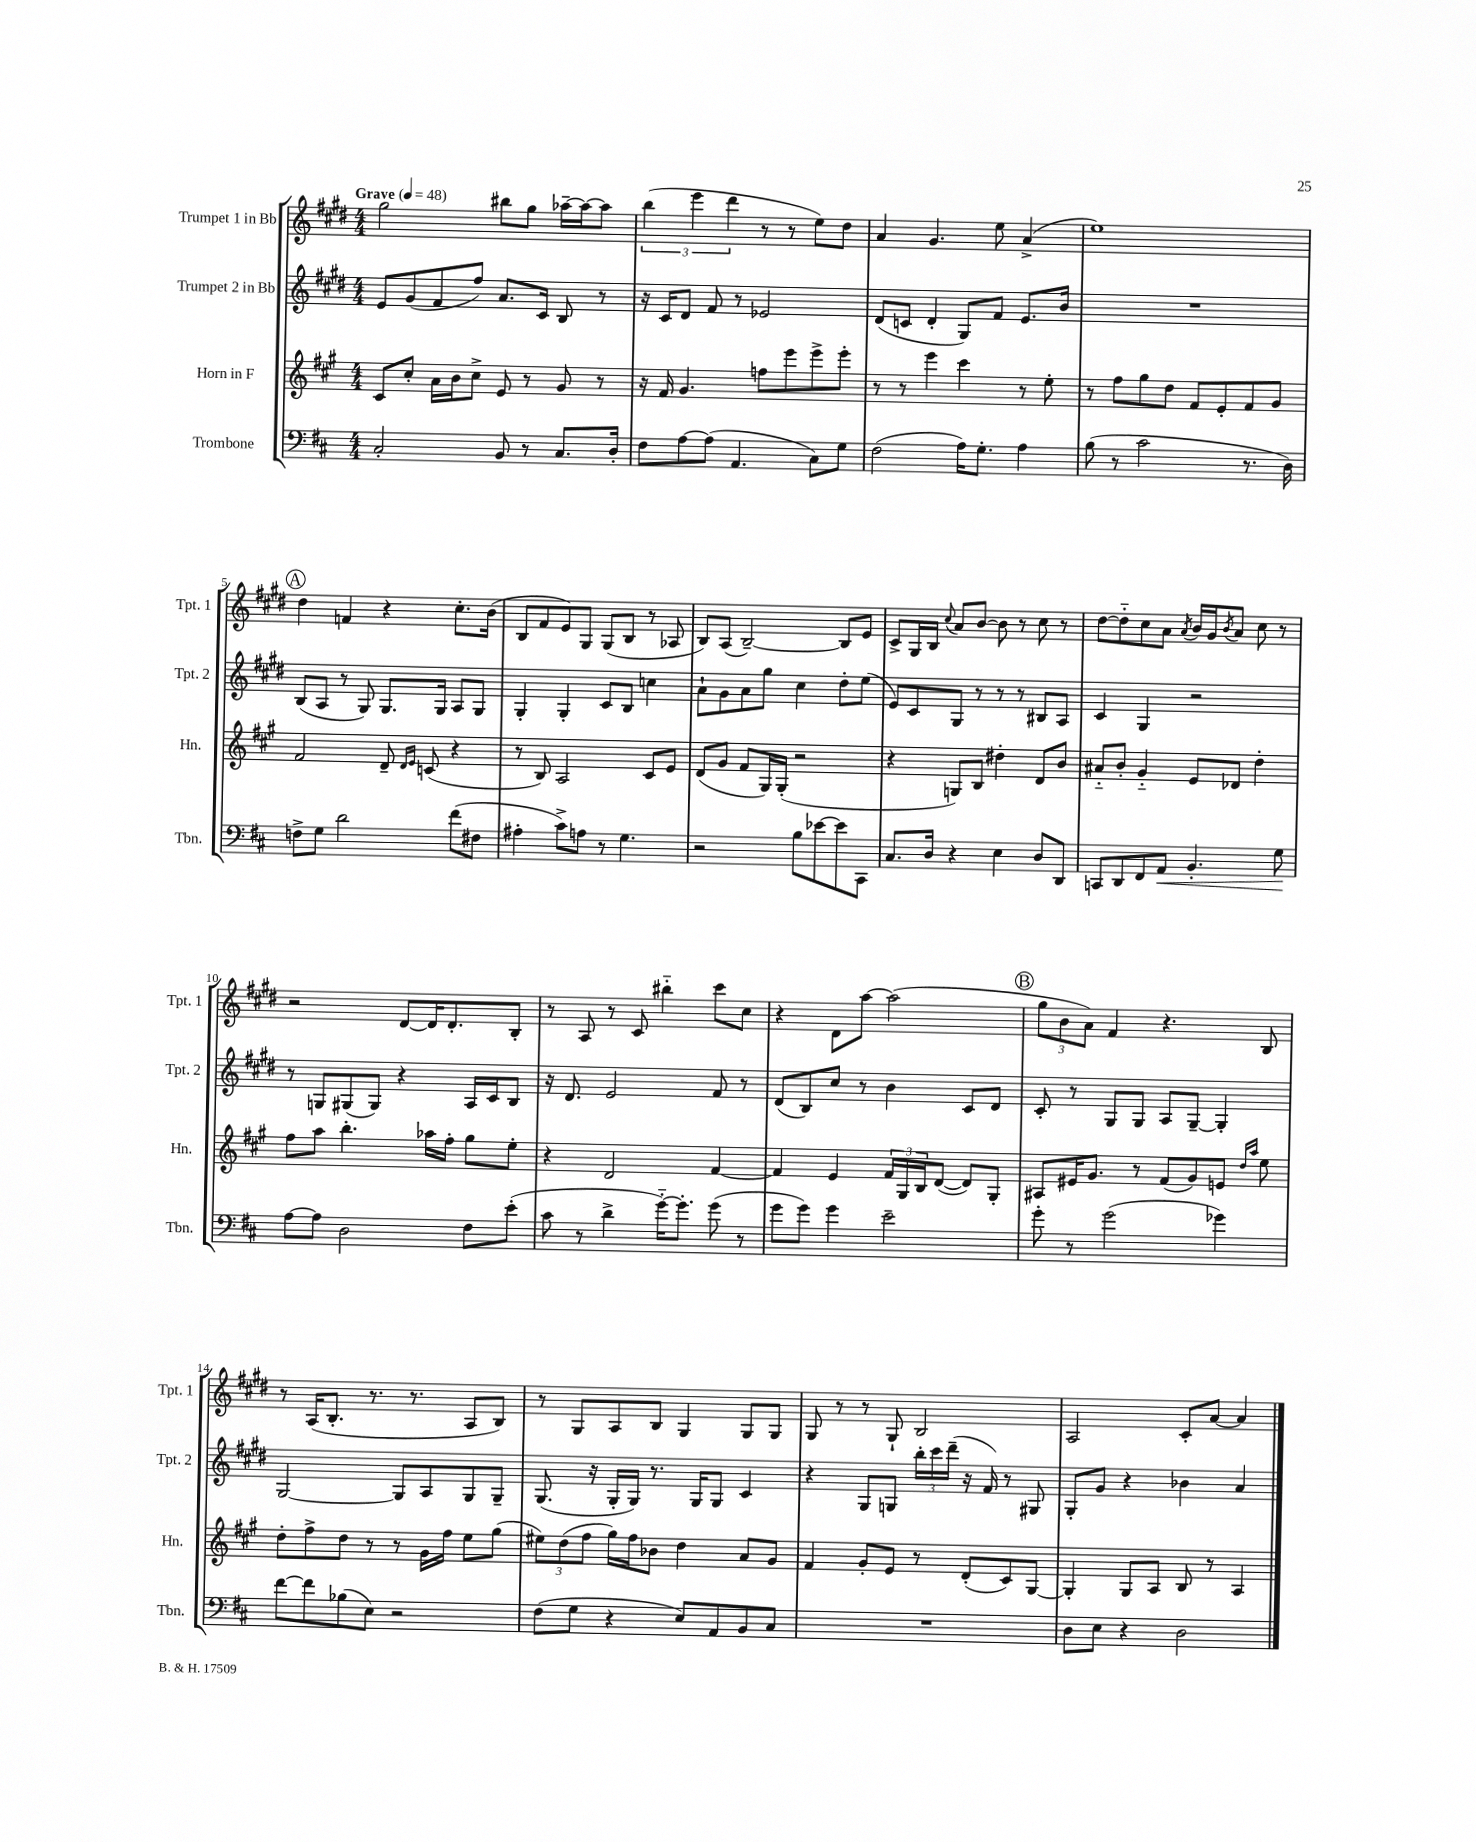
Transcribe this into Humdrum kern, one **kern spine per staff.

**kern	**kern	**kern	**kern
*staff4	*staff3	*staff2	*staff1
*clefF4	*clefG2	*clefG2	*clefG2
*k[f#c#]	*k[f#c#g#]	*k[f#c#g#d#]	*k[f#c#g#d#]
*M4/4	*M4/4	*M4/4	*M4/4
*MM48	*MM48	*MM48	*MM48
2C#'	8c#	8e	2gg#
.	8cc#'	(8g#	.
.	16a	8f#	.
.	16b	.	.
.	8cc#^	8ff#)	.
8BB	8e	8.a	8bb#
8r	8r	.	8gg#
.	.	16c#	.
8.C#	8g#	8B	[16aa-~
.	.	.	16aa-_
.	8r	8r	8aa-]
16D'	.	.	.
=	=	=	=
8F#	16r	16r	(6bb
.	16f#	16c#	.
[8A	4.g#	8d#	.
.	.	.	6eee
(8A]	.	8f#	.
.	.	.	6ddd#
4.AA	.	8r	.
.	8ff	2e-	8r
.	8eee	.	8r
8C#)	8eee^	.	8ee)
8G	8eee'	.	8dd#
=	=	=	=
(2F#	8r	(8d#	4a
.	8r	8c	.
.	4eee	4d#'	4.g#
16A)	4ccc#	8G#)	.
8.G'	.	.	.
.	.	8f#	8ee
4A	8r	8.e	(4a^
.	8ee'	.	.
.	.	16b	.
=	=	=	=
(8B	8r	1r	1ee)
8r	8ff#	.	.
2c#	8gg#	.	.
.	8dd	.	.
.	8f#	.	.
.	8e'	.	.
8.r	8f#	.	.
.	8g#	.	.
16D)	.	.	.
=	=	=	=
8F^	2f#	(8B	4dd#
8G	.	8A	.
2d	.	8r	4f
.	.	8G#)	.
.	8d~	8.G#	4r
.	16qqd	.	.
.	16qqe	.	.
.	(8c	.	.
.	.	16G#	.
(8f#	4r	8A	8.cc#'
8F#	.	8G#	.
.	.	.	(16b
=	=	=	=
4A#'	8r	4G#'	8B
.	8B)	.	8f#
8c#^)	2A	4G#'	8e)
8A	.	.	8G#
8r	.	8c#	(8G#
4.G	.	8B	8B
.	8c#	4cc	8r
.	8e	.	8A-
=	=	=	=
2r	(8d	8a`	8B)
.	8g#	8g#	(8A
.	8f#	8a	[2B~)
.	16G#)	8gg#	.
.	(16G#'	.	.
8B	2r	4cc#	.
[8e-	.	.	.
8e-]	.	8dd#'	8B]
8CC#	.	(8ee	8e
=	=	=	=
8.C#	4r	8e)	8c#^
.	.	8c#	16G#
16D	.	.	16B
.	.	.	8qqcc#
4r	8G)	8G#	8a
.	8B	8r	[8b
4E	4dd#'	8r	8b]
.	.	8r	8r
8D	8d	8B#	8cc#
8DD	8b	8A	8r
=	=	=	=
8CC	8a#'~	4c#	[8dd#
8DD	8b'	.	8dd#'~]
8FF#	4g#'~	4G#	8cc#
8AA	.	.	8a
.	.	.	8qa
4.BB'	8e	2r	16b
.	.	.	16g#
.	.	.	8qb
.	8d-	.	8a
.	4dd'	.	8cc#
8G	.	.	8r
=	=	=	=
[8A	8ff#	8r	2r
8A]	8aa	8G	.
2D	4.bb'	(8G#	.
.	.	8G#)	.
.	.	4r	[8d#
.	16aa-	.	16d#]
.	16ff#'	.	8.d#'
8F#	8gg#	16A	.
.	.	16c#	.
(8e'	8ee'	8B	8B'
=	=	=	=
8c#	4r	16r	8r
.	.	8.d#	.
8r	.	.	8A
4d^	2d	2e	8r
.	.	.	8c#
[16g'~)	.	.	4bb#'~
8.g']	.	.	.
(8g	[4f#	8f#	8ccc#
8r	.	8r	8cc#
=	=	=	=
8g	4f#]	(8d#	4r
8g)	.	8B)	.
4g	4e	8cc#	8d#
.	.	8r	[8aa
2e~	24f#	4b	(2aa]
.	24G#	.	.
.	24B	.	.
.	([8d	.	.
.	8d])	8c#	.
.	8G#'	8d#	.
=	=	=	=
8g'	8A#	8c#'	12gg#
.	.	.	12b
8r	16e#	8r	.
.	.	.	12a)
.	8.g#	.	.
(2g	.	8G#	4f#
.	8r	8G#	.
.	(8f#	8A	4.r
.	8g#)	[8G#~	.
4g-)	8e	4G#']	.
.	16qqdd	.	.
.	16qqaa	.	.
.	8ee	.	8B
=	=	=	=
[8f#	8dd'	[2G#	8r
8f#]	8ff#^	.	(16A
.	.	.	8.B'
(8B-	8dd	.	.
8E)	8r	.	8.r
2r	8r	8G#]	.
.	.	.	8.r
.	16g#	8A	.
.	16ff#	.	.
.	8ee	8G#	8A
.	(8gg#	8G#~	8B)
=	=	=	=
(8F#	12ee#)	(8.G#	8r
.	(12dd	.	.
8G	.	.	8G#
.	12ff#	.	.
.	.	16r	.
4r	16gg#)	16G#'	8A
.	16ff#	16G#)	.
.	8b-	8.r	8B
8E)	4dd	.	4G#
.	.	16G#	.
8AA	.	8G#	.
8BB	8a	4c#	8G#
8C#	8g#	.	8G#
=	=	=	=
1r	4f#	4r	8G#
.	.	.	8r
.	8g#'	8G#	8r
.	8e	8G	8G#`
.	8r	24bb'	2B
.	.	24ccc#	.
.	.	(24ddd#~	.
.	(8d'	16r	.
.	.	16f#)	.
.	8c#)	8r	.
.	[8G#	8G#	.
=	=	=	=
8D	4G#']	8G#'	2A
8E	.	8g#	.
4r	8G#	4r	.
.	8A	.	.
2D	8B	4b-	8c#'
.	8r	.	[8a
.	4A	4a	4a]
==	==	==	==
*-	*-	*-	*-
